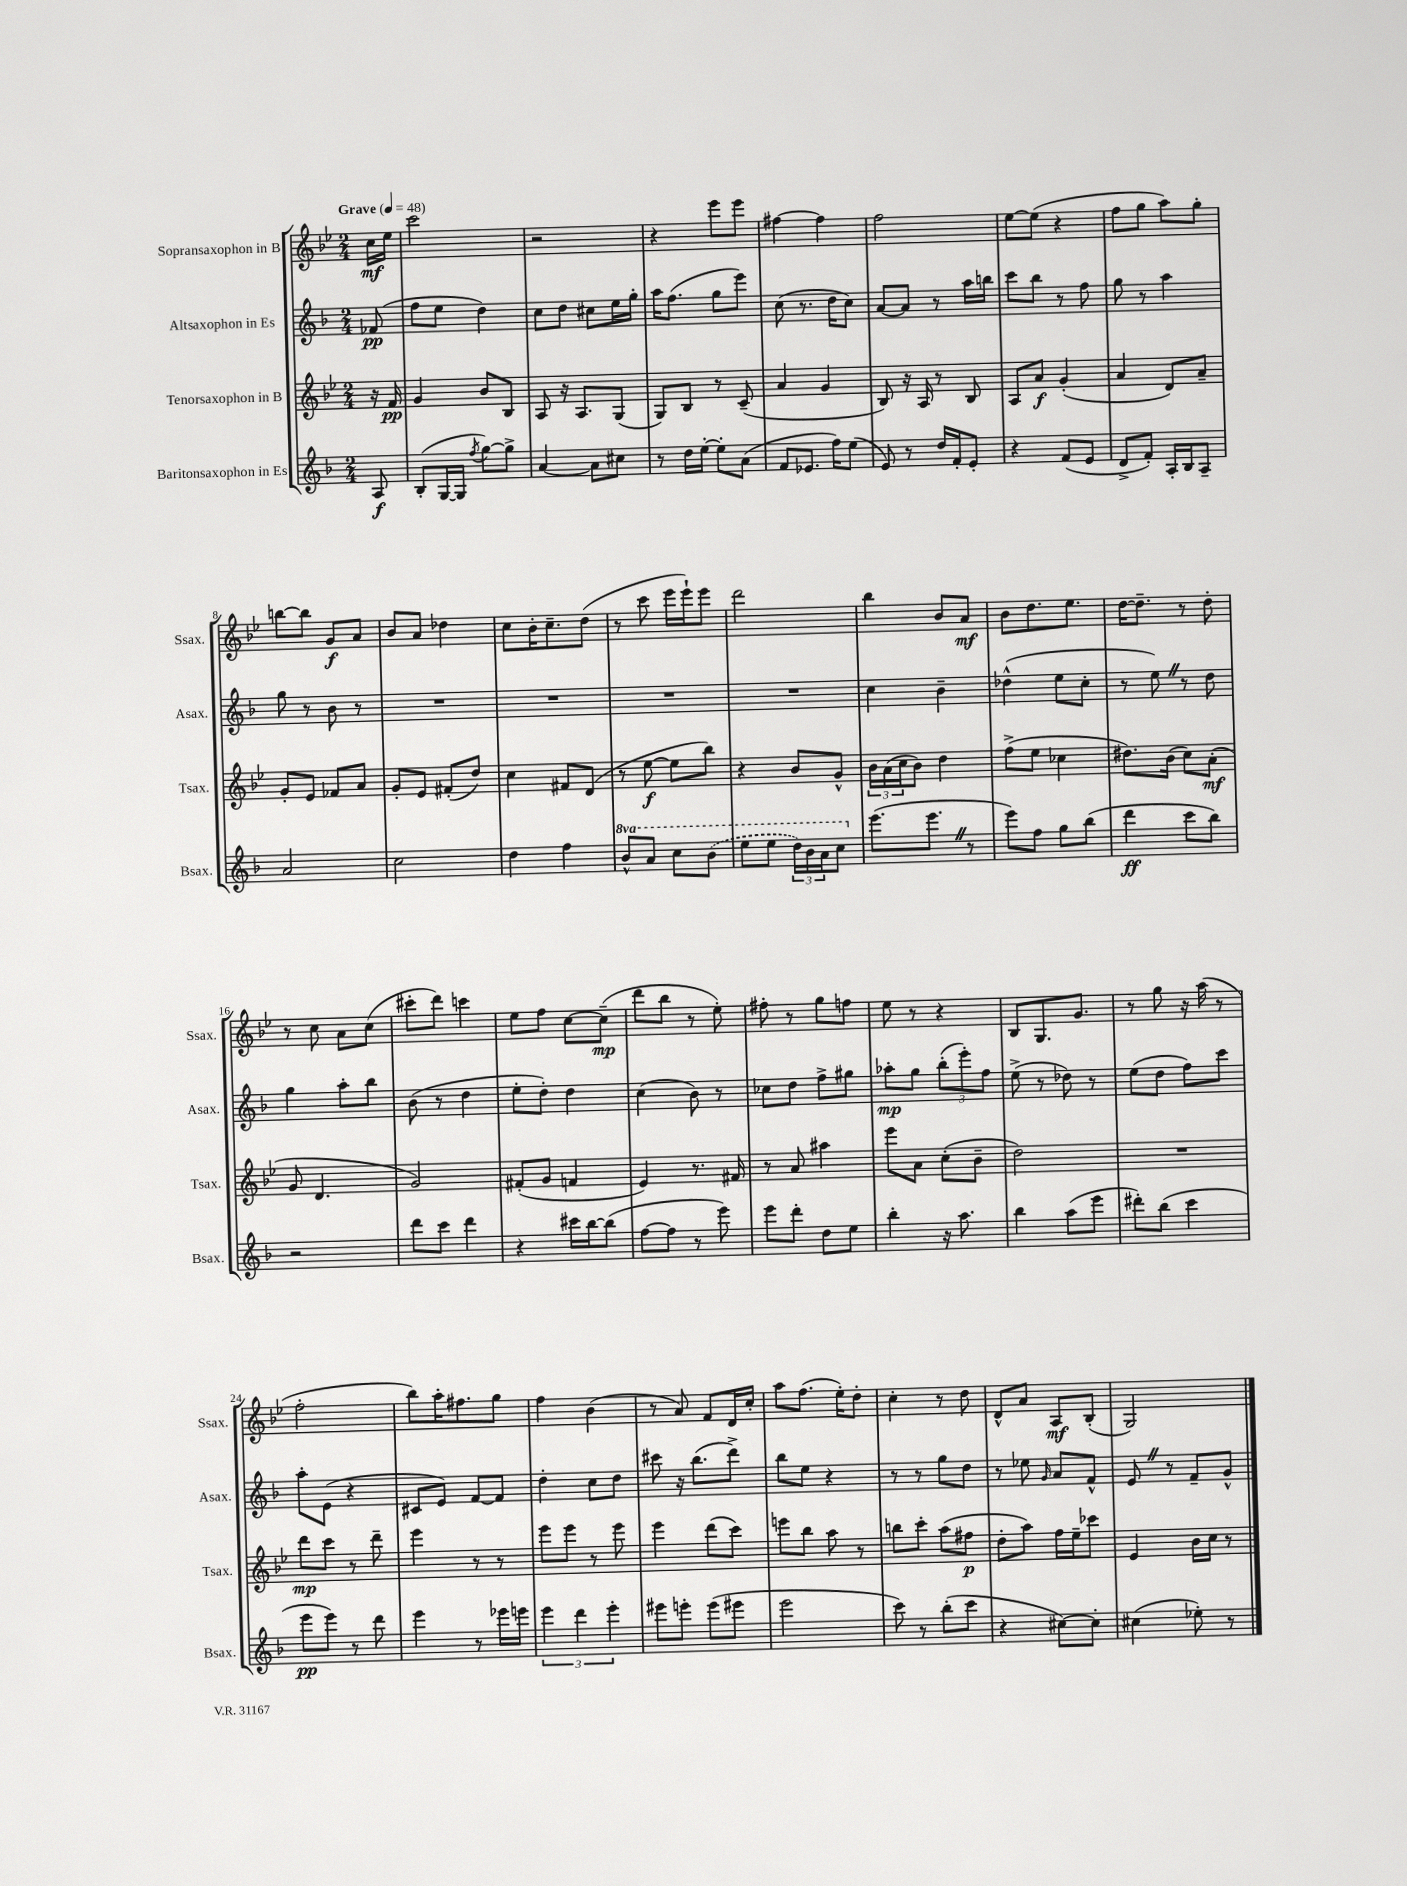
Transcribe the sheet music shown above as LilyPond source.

<<
\new StaffGroup <<
\new Staff = "s0" \with { instrumentName = "Sopransaxophon in B" shortInstrumentName = "Ssax." } {
    \clef treble \key bes \major \numericTimeSignature \time 2/4 \partial 8 \tempo "Grave" 4 = 48
    c''16\mf ees''16 |
    c'''2 |
    r2 |
    r4 ees'''8 ees'''8 |
    fis''4~ fis''4 |
    f''2 |
    ees''8~ ees''8( r4 |
    f''8 g''8 a''8) g''8-. |
    b''8~ b''8 g'8\f a'8 |
    bes'8 a'8 des''4 |
    c''8 bes'16-. c''8.-- d''8( |
    r8 c'''8 ees'''16 ees'''16-!) ees'''8 |
    d'''2 |
    bes''4 bes'8 a'8\mf |
    bes'8 d''8. ees''8. |
    d''16~ d''8.-- r8 d''8-. |
    r8 c''8 a'8 c''8( |
    cis'''8-. d'''8) c'''4 |
    ees''8 f''8 c''8~ c''8--\mp( |
    d'''8 bes''8 r8 ees''8-.) |
    fis''8-. r8 g''8 f''8 |
    ees''8 r8 r4 |
    bes8 g8. g'8. |
    r8 g''8 r16 a''16( r8 |
    f''2-. |
    bes''8) a''16-. fis''8. g''8 |
    f''4 bes'4( |
    r8 a'8) f'8 d'16 c''16-. |
    a''8 f''8.( ees''16-.) d''8-. |
    c''4-. r8 d''8 |
    d'8-^ a'8 a8\mf bes8-.( |
    g2) \bar "|." |
}
\new Staff = "s1" \with { instrumentName = "Altsaxophon in Es" shortInstrumentName = "Asax." } {
    \clef treble \key f \major \numericTimeSignature \time 2/4 \partial 8
    fes'8\pp( |
    f''8 e''8 d''4) |
    c''8 d''8 cis''8 e''16 g''16-. |
    a''16 f''8.( g''8 e'''8) |
    c''8( r8. d''16 c''8) |
    a'8~ a'8 r8 a''16 b''16 |
    c'''8 bes''8 r8 f''8 |
    g''8 r8 a''4 |
    g''8 r8 bes'8 r8 |
    R2 |
    R2 |
    R2 |
    R2 |
    c''4 bes'4-- |
    des''4-^( e''8 c''8-. |
    r8 e''8) \once \override BreathingSign.text = \markup { \musicglyph "scripts.caesura.straight" } \breathe r8 d''8 |
    g''4 a''8-. bes''8 |
    bes'8( r8 d''4 |
    e''8-. d''8-.) d''4 |
    c''4( bes'8) r8 |
    ces''8 d''8 f''8-> gis''8 |
    aes''8-.\mp g''8 \tuplet 3/2 { bes''8-.( e'''8-.) f''8 } |
    e''8->( r8 des''8) r8 |
    e''8( d''8 f''8) c'''8 |
    a''8-. e'8( r4 |
    cis'8 e'8) f'8~ f'8 |
    d''4-. c''8 d''8 |
    cis'''8 r16 bes''8.( d'''8->) |
    bes''8 e''8 r4 |
    r8 r8 g''8 d''8 |
    r8 ees''8 \grace { g'16 } a'8 f'8-^ |
    e'8 \once \override BreathingSign.text = \markup { \musicglyph "scripts.caesura.straight" } \breathe r8 f'8-- g'8-^ \bar "|." |
}
\new Staff = "s2" \with { instrumentName = "Tenorsaxophon in B" shortInstrumentName = "Tsax." } {
    \clef treble \key bes \major \numericTimeSignature \time 2/4 \partial 8
    r16 f'16\pp |
    g'4 bes'8 bes8 |
    a8 r16 a8. g8( |
    g8) bes8 r8 c'8--( |
    a'4 g'4 |
    bes8) r16 a16 r8 bes8 |
    a8 a'8\f g'4-.( |
    a'4 d'8) a'8-- |
    g'8-. ees'8 fes'8 a'8 |
    g'8-. ees'8 fis'8-.( d''8) |
    c''4 fis'8 d'8( |
    r8 ees''8~\f ees''8 bes''8) |
    r4 bes'8 g'8-^ |
    \tuplet 3/2 { bes'16 a'16( c''16 } bes'8) d''4 |
    f''8->( ees''8 ces''4 |
    dis''8.) bes'16( c''8) a'8-.\mf( |
    g'8 d'4. |
    g'2) |
    fis'8-.( g'8 f'4 |
    ees'4) r8. fis'16 |
    r8 a'8 ais''4 |
    ees'''8 a'8 c''8-.( bes'8-- |
    d''2) |
    R2 |
    d'''8\mp c'''8 r8 d'''8-- |
    ees'''4 r8 r8 |
    ees'''8 ees'''8 r8 ees'''8 |
    ees'''4 d'''8( c'''8) |
    e'''8 bes''8 a''8 r8 |
    b''8 c'''8-. a''8( fis''8\p |
    d''8-. a''8) f''16 ees''16-- ces'''8 |
    ees'4 bes'16 c''16 r8 \bar "|." |
}
\new Staff = "s3" \with { instrumentName = "Baritonsaxophon in Es" shortInstrumentName = "Bsax." } {
    \clef treble \key f \major \numericTimeSignature \time 2/4 \set Staff.ottavationMarkups = #ottavation-simple-ordinals \partial 8
    a8\f |
    bes8-.( g16~ g16 \acciaccatura { f''8 } g''8~) g''8-> |
    a'4~ a'8 cis''8 |
    r8 d''16 e''16~-. e''8-. a'8( |
    f'8 ees'8. f''16) e''8( |
    e'8) r8 d''16 f'16-. e'8-. |
    r4 f'8( e'8 |
    d'8-> f'8-.) a16-. bes16 a8-- |
    a'2 |
    c''2 |
    d''4 f''4 |
    \ottava #1 bes''8-^ a''8 c'''8 \once \slurDashed bes''8( |
    e'''8 e'''8 \tuplet 3/2 { d'''16) bes''16 a''16 } c'''8 \ottava #0 |
    e'''8.( e'''8. \once \override BreathingSign.text = \markup { \musicglyph "scripts.caesura.straight" } \breathe r8 |
    e'''8) f''8 g''8 bes''8( |
    d'''4\ff c'''8 bes''8) |
    r2 |
    d'''8 c'''8 d'''4 |
    r4 cis'''16 bes''16~ bes''8( |
    f''8~ f''8 r8 e'''8) |
    e'''8 d'''8-. d''8 e''8 |
    bes''4-. r16 a''8. |
    bes''4 a''8( e'''8 |
    dis'''8-.) bes''8( c'''4 |
    e'''8\pp e'''8) r8 d'''8 |
    e'''4 r8 ees'''16 e'''16 |
    \tuplet 3/2 { e'''4 d'''4 e'''4-. } |
    eis'''8 e'''8-. e'''8( eis'''8 |
    e'''2 |
    c'''8) r8 bes''8-.( c'''8 |
    r4 cis''8~) cis''8-. |
    cis''4( ees''8-.) r8 \bar "|." |
}
>>
>>
